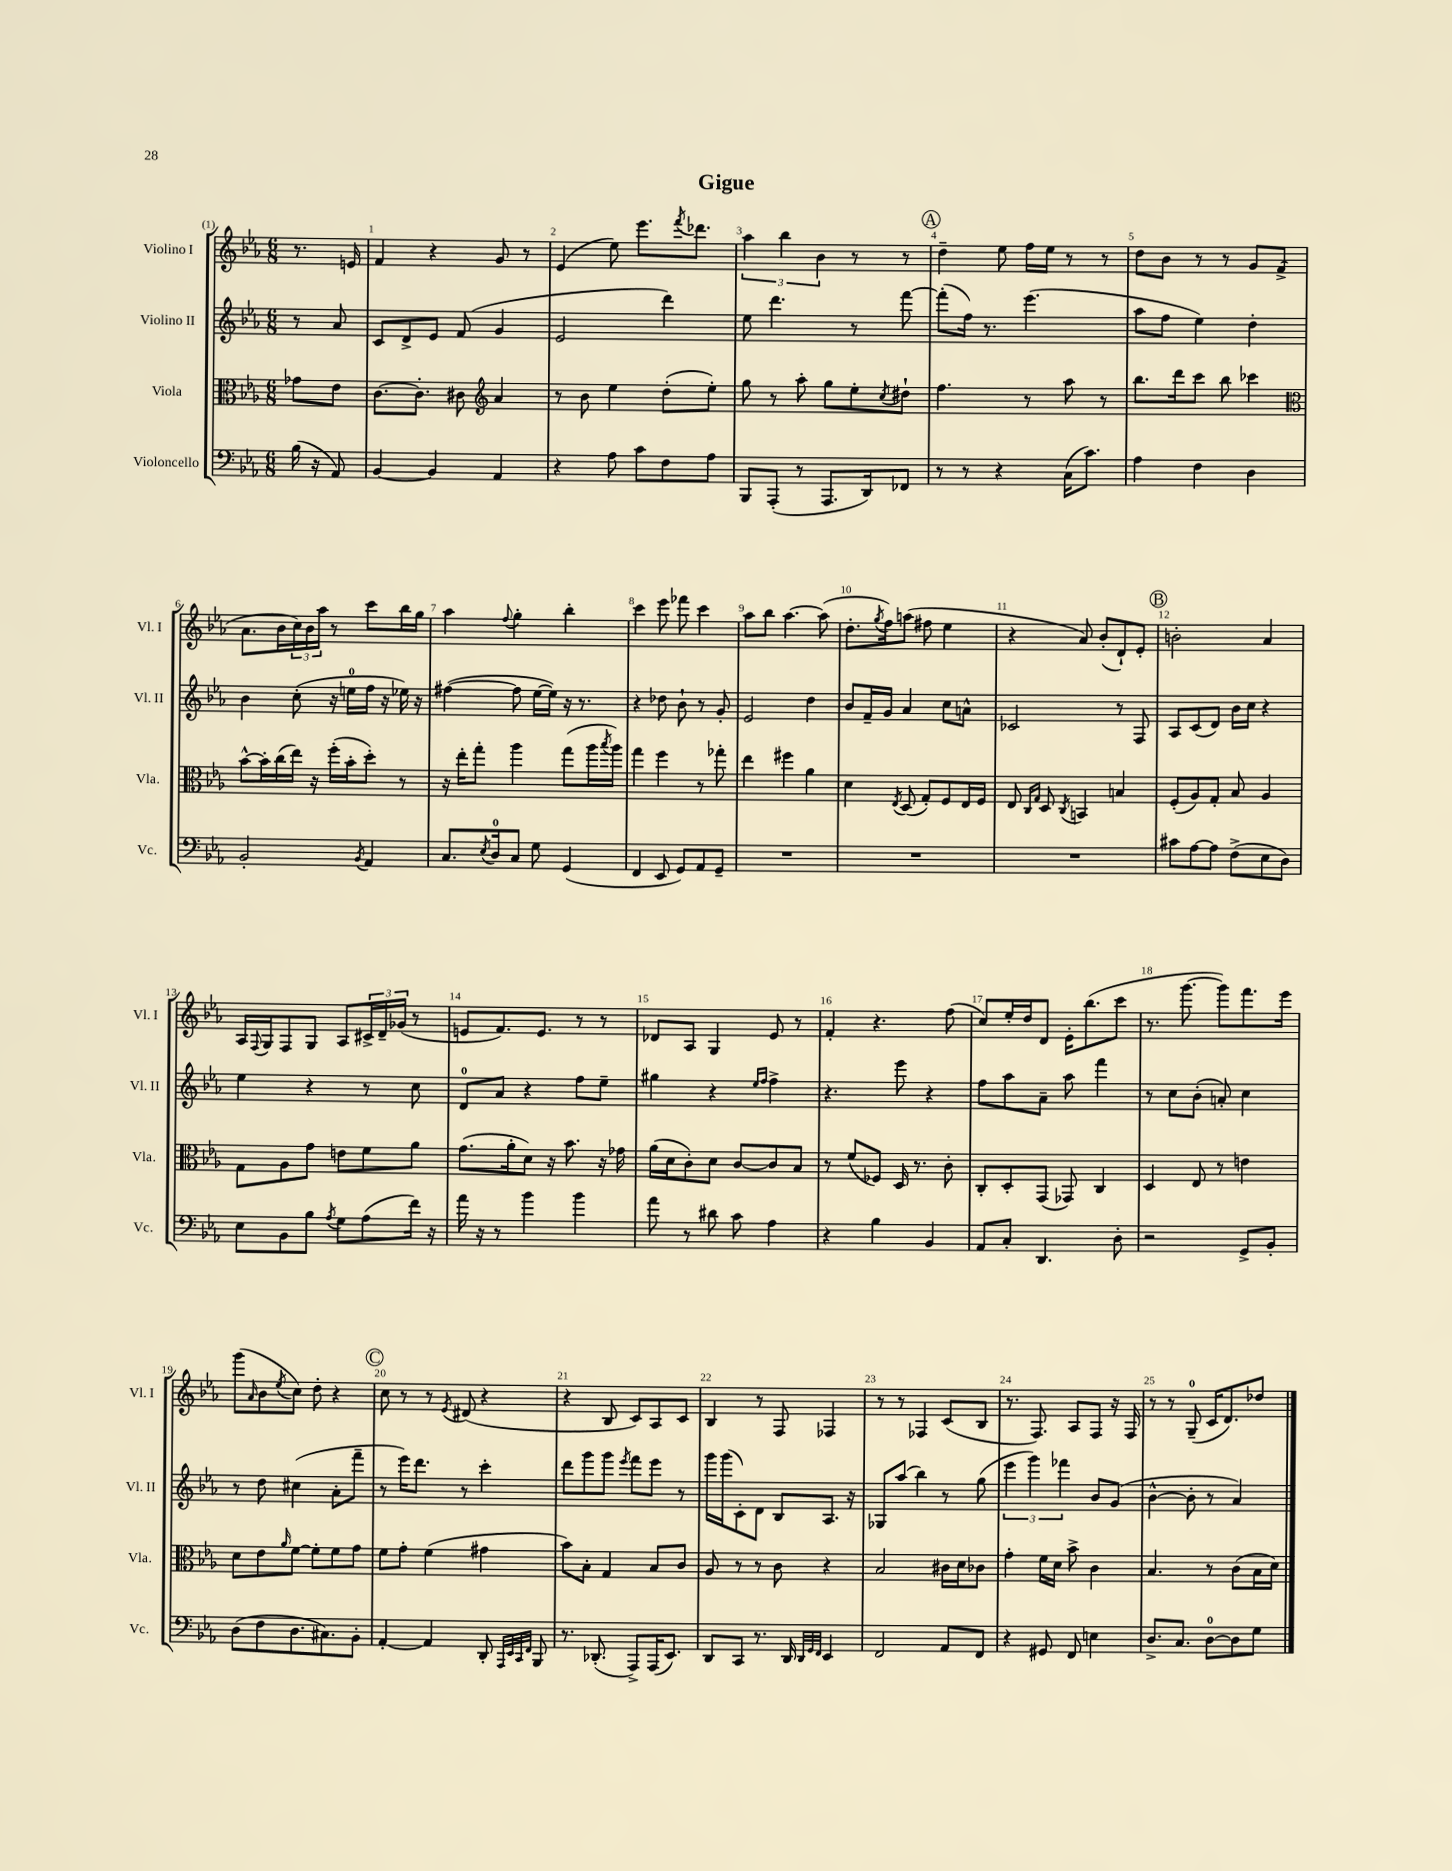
\header { title = "Gigue" }
<<
\new StaffGroup <<
\new Staff = "s0" \with { instrumentName = "Violino I" shortInstrumentName = "Vl. I" } {
    \clef treble \key ees \major \numericTimeSignature \time 6/8 \partial 4
    r8. e'16 |
    f'4 r4 g'8 r8 |
    ees'4( ees''8) ees'''8. \acciaccatura { f'''8 } des'''8. |
    \tuplet 3/2 { aes''4 bes''4 bes'4 } r8 r8 |
    \mark \markup { \circle "A" } d''4-- ees''8 f''16 ees''16 r8 r8 |
    d''8 bes'8 r8 r8 g'8 f'8->( |
    aes'8. bes'16 \tuplet 3/2 { c''16) bes'16 aes''16 } r8 c'''8 bes''16 g''16 |
    aes''4 \appoggiatura { f''8 } g''4-. bes''4-. |
    c'''4 ees'''8 fes'''8 c'''4 |
    aes''8 bes''8 aes''4.~ aes''8( |
    d''8.-. \acciaccatura { g''8 } f''16) a''8( fis''8 ees''4 |
    r4 aes'8) bes'8-.( d'8-!) ees'8-. |
    \mark \markup { \circle "B" } b'2-. aes'4 |
    aes16 \appoggiatura { f8 } g16 f8 g8 aes8 \tuplet 3/2 { cis'16-> d'16-- ges'16( } r8 |
    e'8 f'8.) e'8. r8 r8 |
    des'8 aes8 g4 ees'8 r8 |
    f'4-. r4. f''8( |
    c''8) ees''16-. d''16 d'8 ees'16-. bes''8.( c'''8 |
    r8. g'''8.~ g'''8) f'''8. ees'''16 |
    g'''8( \grace { aes'16 } bes'8 \acciaccatura { ees''8 } c''8) d''8-. r4 |
    \mark \markup { \circle "C" } c''8 r8 r8 \acciaccatura { ees'8 } dis'8( r4 |
    r4 bes8 c'8) aes8 c'8 |
    bes4 r8 f8 fes4 |
    r8 r8 fes4 c'8( bes8 |
    r8. f8.) aes8 f8 r16 f16 |
    r8 r8 g8-0--( c'16 d'8.) des''8 \bar "|." |
}
\new Staff = "s1" \with { instrumentName = "Violino II" shortInstrumentName = "Vl. II" } {
    \clef treble \key ees \major \numericTimeSignature \time 6/8 \partial 4
    r8 aes'8 |
    c'8 d'8-> ees'8 f'8( g'4 |
    ees'2 d'''4) |
    ees''8 d'''4. r8 f'''8~ |
    \mark \markup { \circle "A" } f'''8-.( f''16) r8. ees'''4.( |
    aes''8 f''8 ees''4) d''4-. |
    bes'4 c''8-.( r16 e''16-0 f''16 r16 ees''16) r16 |
    fis''4~( fis''8 ees''16~ ees''16) r16 r8. |
    r4 des''8 bes'8-! r8 g'8-. |
    ees'2 d''4 |
    bes'8 f'16-- g'16 aes'4 c''8 a'8-^ |
    ces'2 r8 f8 |
    \mark \markup { \circle "B" } aes8 c'8( d'8) bes'16 c''16 r4 |
    ees''4 r4 r8 c''8 |
    d'8-0 aes'8 r4 f''8 ees''8-- |
    gis''4 r4 \grace { ees''16 f''16 } f''4-> |
    r4. ees'''8 r4 |
    f''8 aes''8 aes'8-- aes''8 f'''4 |
    r8 c''8 bes'8-.( a'8-.) c''4 |
    r8 d''8 cis''4( aes'8-. f'''8-- |
    \mark \markup { \circle "C" } r8 ees'''16) d'''8. r8 c'''4-. |
    d'''8 g'''8 g'''8 \acciaccatura { ees'''8 } f'''8 ees'''8 r8 |
    g'''16 g'''16( c'8-.) d'8 bes8 aes8. r16 |
    ges8 aes''8( bes''4) r8 g''8( |
    \tuplet 3/2 { ees'''4 g'''4) fes'''4 } bes'8 g'8( |
    bes'4~-^ bes'8-. r8 aes'4) \bar "|." |
}
\new Staff = "s2" \with { instrumentName = "Viola" shortInstrumentName = "Vla." } {
    \clef alto \key ees \major \numericTimeSignature \time 6/8 \partial 4
    ges'8 ees'8 |
    c'8.~ c'8.-. cis'8 \clef treble aes'4 |
    r8 bes'8 ees''4 d''8-.( ees''8-.) |
    g''8 r8 aes''8-. g''8 ees''8-. \acciaccatura { c''8 } dis''8-! |
    \mark \markup { \circle "A" } f''4. r8 aes''8 r8 |
    bes''8. d'''16 c'''8 bes''8 ces'''4 |
    \clef alto bes'8~-^ bes'16-. c''16( ees''16) r16 f''16-.( bes'16-. d''8-.) r8 |
    r16 ees''16-. g''8-. aes''4 g''8( aes''16 \acciaccatura { bes''8 } aes''16) |
    g''4 f''4 r8 ges''8-. |
    ees''4 fis''4 aes'4 |
    d'4 \acciaccatura { ees8 } d8( g8-.) f8 ees16 f16 |
    ees8 \grace { c16 g16 } d8 \acciaccatura { c8 } b,4 b4 |
    \mark \markup { \circle "B" } f8-.( aes8) g8-. bes8 aes4 |
    g8 aes8 g'8 e'8 f'8 aes'8 |
    g'8.( aes'16-. d'8) r16 bes'8. r16 ges'16 |
    aes'16( d'16 c'8-.) d'8 c'8~ c'8 bes8 |
    r8 f'8( fes8) d16 r8. c'8-. |
    c8-. d8-. g,8( ges,8) c4 |
    d4 ees8 r8 e'4 |
    d'8 ees'8 \grace { aes'16 } f'8~ f'8-. f'8 g'8 |
    \mark \markup { \circle "C" } f'8 g'8-. f'4( gis'4 |
    bes'8) bes8-. g4 bes8 c'8 |
    aes8 r8 r8 c'8 r4 |
    bes2 cis'16 d'16 ces'8 |
    g'4-. f'16 d'16 bes'8-> c'4 |
    bes4. r8 c'8( bes16 d'16) \bar "|." |
}
\new Staff = "s3" \with { instrumentName = "Violoncello" shortInstrumentName = "Vc." } {
    \clef bass \key ees \major \numericTimeSignature \time 6/8 \partial 4
    bes16( r16 aes,8) |
    bes,4~ bes,4 aes,4 |
    r4 aes8 c'8 f8 aes8 |
    bes,,8 aes,,8-.( r8 aes,,8. d,16) fes,8 |
    \mark \markup { \circle "A" } r8 r8 r4 c16( c'8.) |
    aes4 f4 d4 |
    bes,2-. \acciaccatura { bes,8 } aes,4 |
    c8. \acciaccatura { ees8 } d16-0 c8 g8 g,4( |
    f,4 ees,8 g,8) aes,8 g,8-- |
    R2. |
    R2. |
    R2. |
    \mark \markup { \circle "B" } cis'8 aes8~ aes8 f8->( ees8 d8) |
    ees8 bes,8 bes8 \acciaccatura { aes8 } g8 aes8( f'16) r16 |
    aes'16 r16 r8 bes'4 bes'4 |
    aes'8 r8 dis'8 c'8 aes4 |
    r4 bes4 bes,4 |
    aes,8 c8-. d,4. d8-. |
    r2 g,8-> bes,8-. |
    d8( f8 d8. cis8.) bes,8-. |
    \mark \markup { \circle "C" } aes,4~-. aes,4 d,8-. \grace { aes,,32 ees,32 c,32 f,32 } bes,,8 |
    r8. des,8.-.( aes,,8->) aes,,16( ees,8.) |
    d,8 c,8 r8. d,16 \grace { d,32 g,32 f,32 } ees,4 |
    f,2 aes,8 f,8 |
    r4 gis,8 f,8 e4 |
    d8.-> c8. d8-0~ d8 g8 \bar "|." |
}
>>
>>
\layout { \context { \Score \override BarNumber.break-visibility = ##(#f #t #t) barNumberVisibility = #all-bar-numbers-visible } }
